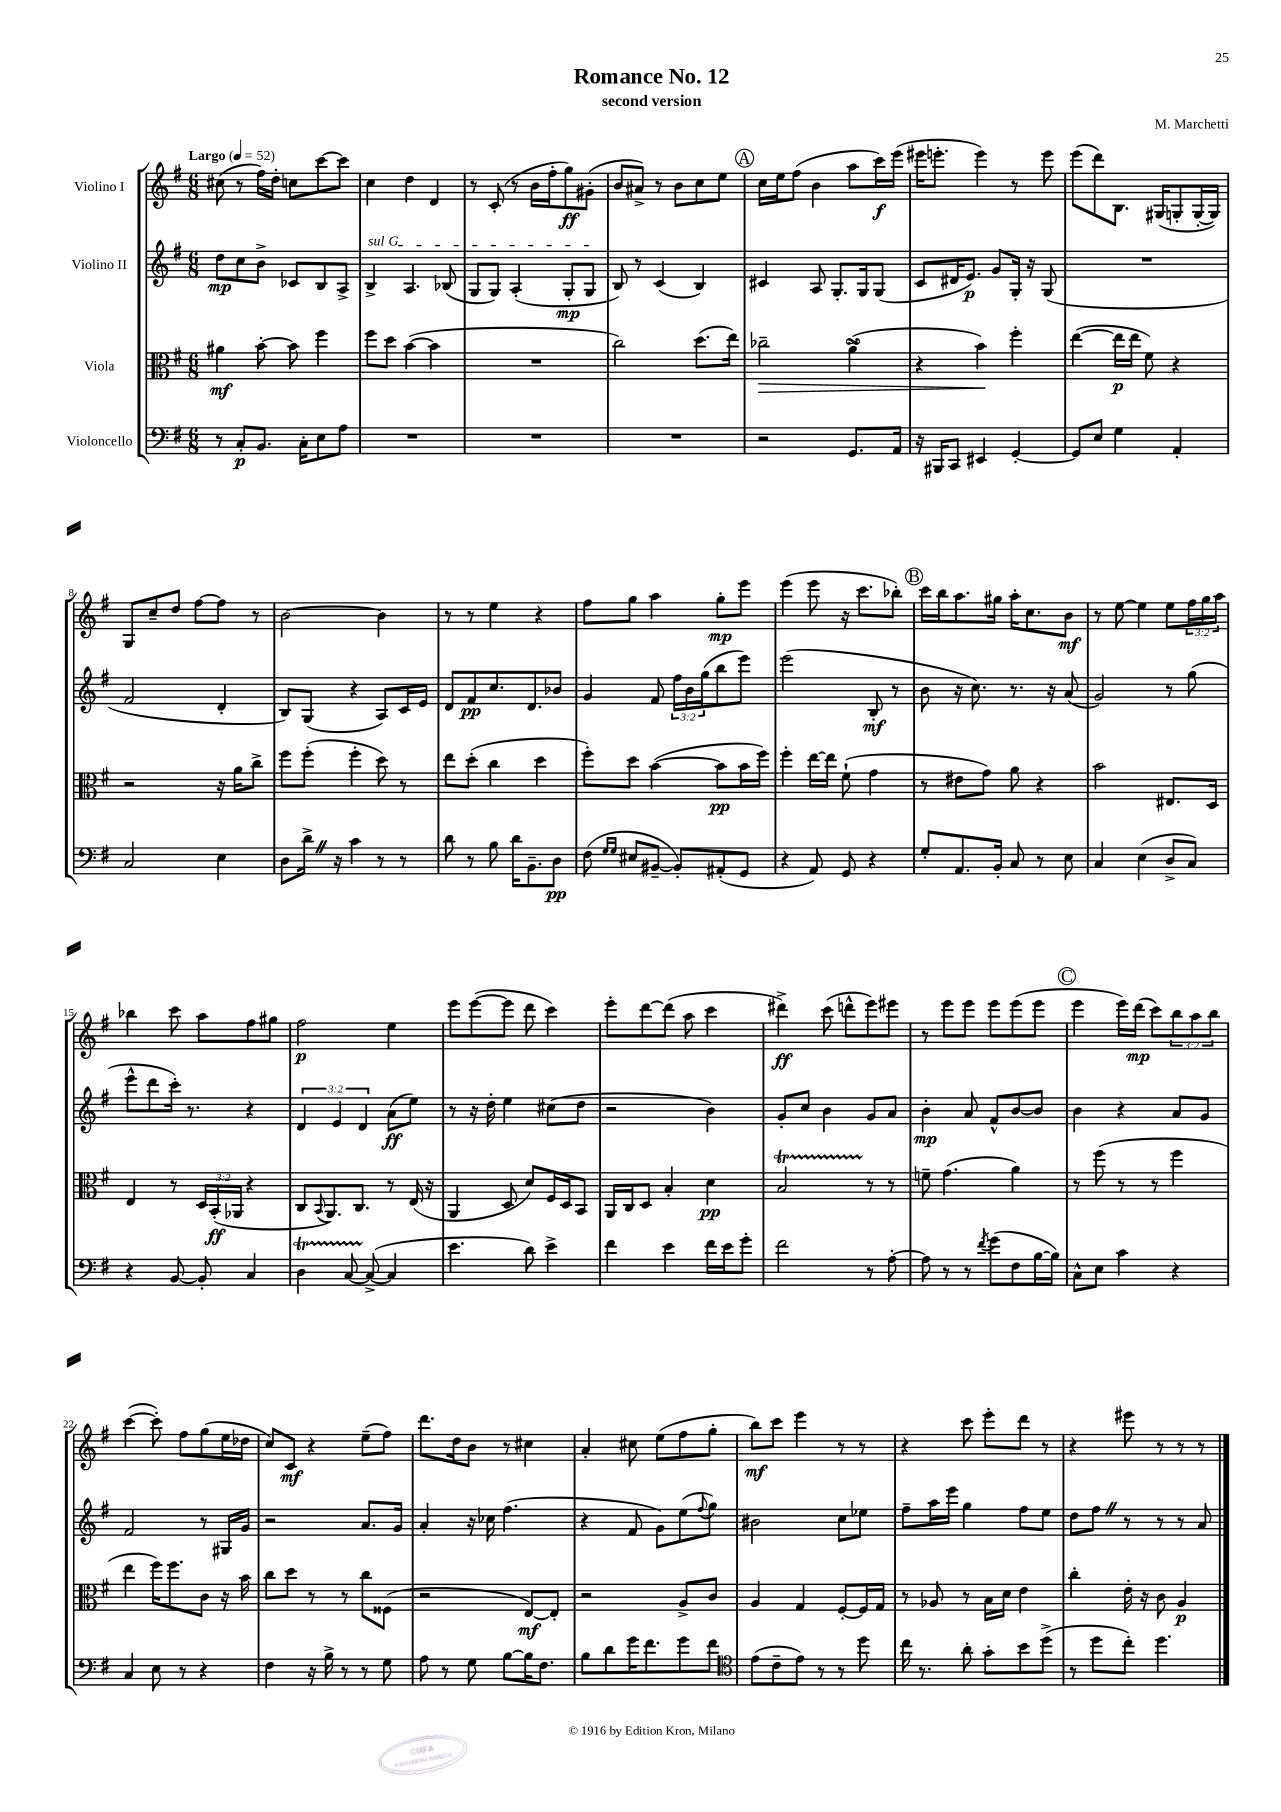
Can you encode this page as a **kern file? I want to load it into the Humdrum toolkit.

**kern	**kern	**kern	**kern
*staff4	*staff3	*staff2	*staff1
*clefF4	*clefC3	*clefG2	*clefG2
*k[f#]	*k[f#]	*k[f#]	*k[f#]
*M6/8	*M6/8	*M6/8	*M6/8
*MM52	*MM52	*MM52	*MM52
8r	4a#	8dd	(8cc#
8C'	.	8cc	8r
8.BB	[8b'	8b^	16ff#)
.	.	.	16dd'
.	8b]	8c-	8cc
16C'	.	.	.
8E	4ff#	8B	[8ccc
8A	.	8A^	8ccc]
=	=	=	=
2.r	8ff#	4B^	4cc
.	8dd	.	.
.	([4b	4.A	4dd
.	4b]	.	4d
.	.	(8B-	.
=	=	=	=
2.r	2.r	8G	8r
.	.	8G)	(8c'
.	.	(4A'	8r
.	.	.	16b
.	.	.	16ff#'
.	.	8G'	8gg)
.	.	8G	(8g#'
=	=	=	=
2.r	2cc)	8B)	8b
.	.	8r	8a#^)
.	.	(4c	8r
.	.	.	8b
.	(8.dd	4B)	8cc
.	.	.	8ee
.	16ee)	.	.
=	=	=	=
2r	2cc-~	4c#	16cc
.	.	.	16ee
.	.	.	(8ff#
.	.	8A	4b
.	.	8.G'	.
8.GG	(4a^	.	8aa
.	.	16G	.
.	.	(8G	16ccc)
16AA	.	.	(16eee
=	=	=	=
16r	4r	8c	16eee#
16BBB#	.	.	8.eee'
8CC	.	16d#	.
.	.	8.e)	.
4EE#	4b)	.	4eee)
.	.	8g	.
[4GG'	4ff#'	16G'	8r
.	.	16r	.
.	.	(8G	8eee
=	=	=	=
8GG]	([4ee	2.r	(8eee
8E	.	.	8ddd)
4G	16ee]	.	8.B
.	16ee	.	.
.	8f#)	.	.
.	.	.	(16G#
4AA'	4r	.	8G'
.	.	.	[16G'
.	.	.	16G])
=	=	=	=
2C	2r	2f#	8G
.	.	.	8cc~
.	.	.	8dd
.	.	.	[8ff#
4E	16r	4d'	8ff#]
.	16a	.	.
.	8cc^	.	8r
=	=	=	=
8D	8ff#	8B)	[2b
16d^	(8ff#'	(8G	.
16r	.	.	.
4c	4ff#'	4r	.
8r	8dd)	8A)	4b]
8r	8r	16c	.
.	.	16e	.
=	=	=	=
8d	8ee	8d	8r
8r	(8dd'	8f#	8r
8B	4cc	8.cc	4ee
16d	.	.	.
8.BB~	.	8.d	.
.	4dd	.	4r
8D	.	8b-	.
=	=	=	=
(8F#	8ff#')	4g	8ff#
16qqG	.	.	.
16qqG	.	.	.
8E#	8dd	.	8gg
[8BB#~	([4b	8f#	4aa
8BB#'])	.	24ff#	.
.	.	24b	.
.	.	(24gg	.
(8AA#'	8b]	8bb	8gg'
8GG	16b	8eee)	8eee
.	16ff#)	.	.
=	=	=	=
4r	4ff#'	(2eee	(4eee
8AA)	[16ee	.	8eee
.	16ee]	.	.
8GG	(8f#`	.	16r
.	.	.	8.ccc
4r	4g	8B'	.
.	.	8r	8bb-')
=	=	=	=
8G'	8r	8b	16ccc
.	.	.	16bb
8.AA	8e#	16r	8.aa
.	.	8.cc)	.
.	8g)	.	.
16BB'	.	.	16gg#
8C	8a	8.r	16aa'
.	.	.	8.cc
8r	4r	.	.
.	.	16r	.
8E	.	(8a	8b
=	=	=	=
4C	2b	2g)	8r
.	.	.	[8ee
(4E	.	.	4ee]
8D^	8.E#	8r	8ee
8C)	.	(8gg	24ff#
.	.	.	24gg
.	16D	.	.
.	.	.	24aa
=	=	=	=
4r	4E	8eee^^	4bb-
.	.	8ddd	.
[8BB	8r	16ccc')	8ccc
.	.	8.r	.
8BB']	24D	.	8aa
.	(24BB'	.	.
.	24AA-	.	.
4C	4r	4r	8ff#
.	.	.	8gg#
=	=	=	=
4D	8C	6d	2ff#
.	8qqBB	.	.
.	8.AA)	.	.
.	.	6e	.
[8C	.	.	.
.	8.C	.	.
.	.	6d	.
(8C^_	.	.	.
4C]	8r	(8a	4ee
.	(16E	8ee)	.
.	16r	.	.
=	=	=	=
4.e	4AA	8r	8eee
.	.	16r	([8eee
.	.	16dd'	.
.	8D	4ee	8eee]
8d)	8d)	.	8ddd
4e^	16F#	(8cc#	4ccc)
.	16D	.	.
.	8BB	8dd	.
=	=	=	=
4f#	16AA	2r	8eee'
.	16C	.	.
.	8D	.	[8ddd
4e	4B'	.	(8ddd]
.	.	.	8aa
16f#	4d	4b)	4ccc
16e	.	.	.
8g'	.	.	.
=	=	=	=
2f#	2B	8g'	4ddd#^)
.	.	8cc	.
.	.	4b	(8ccc
.	.	.	8ddd^^
8r	8r	8g	8eee)
[8A'	8r	8a	8eee#
=	=	=	=
8A]	8f~	4b'	8r
8r	(4.g	.	8eee
8r	.	8a	8eee
8qf#	.	.	.
(8g	.	8f#^^	8eee
8F#	4a)	[8b	(8eee
[16B	.	8b]	8eee
16B])	.	.	.
=	=	=	=
8C^^	8r	4b	4eee
8E	(8ff#	.	.
4c	8r	4r	16eee)
.	.	.	(16ddd
.	8r	.	8ccc)
4r	4ff#	8a	12bb
.	.	.	12aa
.	.	8g	.
.	.	.	12bb
=	=	=	=
4C	4ee	2f#	([4ccc
8E	16ff#)	.	8ccc'])
.	8.ff#	.	.
8r	.	.	8ff#
4r	8c	8r	(8gg
.	16r	16G#	16ee
.	16b	16g	16dd-
=	=	=	=
4F#	8cc	2r	8cc)
.	8dd	.	8c
16r	8r	.	4r
16B^	.	.	.
8r	8r	.	.
8r	8cc	8.a	(8ee~
8G	(8F##	.	8ff#)
.	.	16g	.
=	=	=	=
8A	2r	4a'	8.ddd
8r	.	.	.
.	.	.	16dd
8G	.	16r	8b
.	.	16cc-	.
[8B	.	(4.ff#	8r
16B]	[8E)	.	4cc#
8.F#	.	.	.
.	8E']	.	.
=	=	=	=
8B	2r	4r	4a'
8d	.	.	.
16g	.	8f#	8cc#
8.f#	.	.	.
.	.	8g)	(8ee
8g	8A^	(8ee	8ff#
.	.	8qqff#	.
8f#	8c	8gg)	8gg'
=	=	=	=
*clefC4	*	*	*
(8e	4A	2b#	8bb)
8c~	.	.	8ccc
8e)	4G	.	4eee
8r	.	.	.
8r	[8F#'	8cc	8r
8dd	16F#]	8ee-	8r
.	16G	.	.
=	=	=	=
16cc	8r	8ff#~	4r
8.r	.	.	.
.	8A-	16aa	.
.	.	16eee	.
8a'	8r	4gg	8ccc
8g'	16B	.	8eee'
.	16d	.	.
8b	4e	8ff#	8ddd
(8dd^	.	8ee	8r
=	=	=	=
8r	4cc'	8dd	4r
8dd	.	8ff#	.
8cc')	16e'	8r	8eee#
.	16r	.	.
4.dd	8c	8r	8r
.	4A	8r	8r
.	.	8a	8r
==	==	==	==
*-	*-	*-	*-
